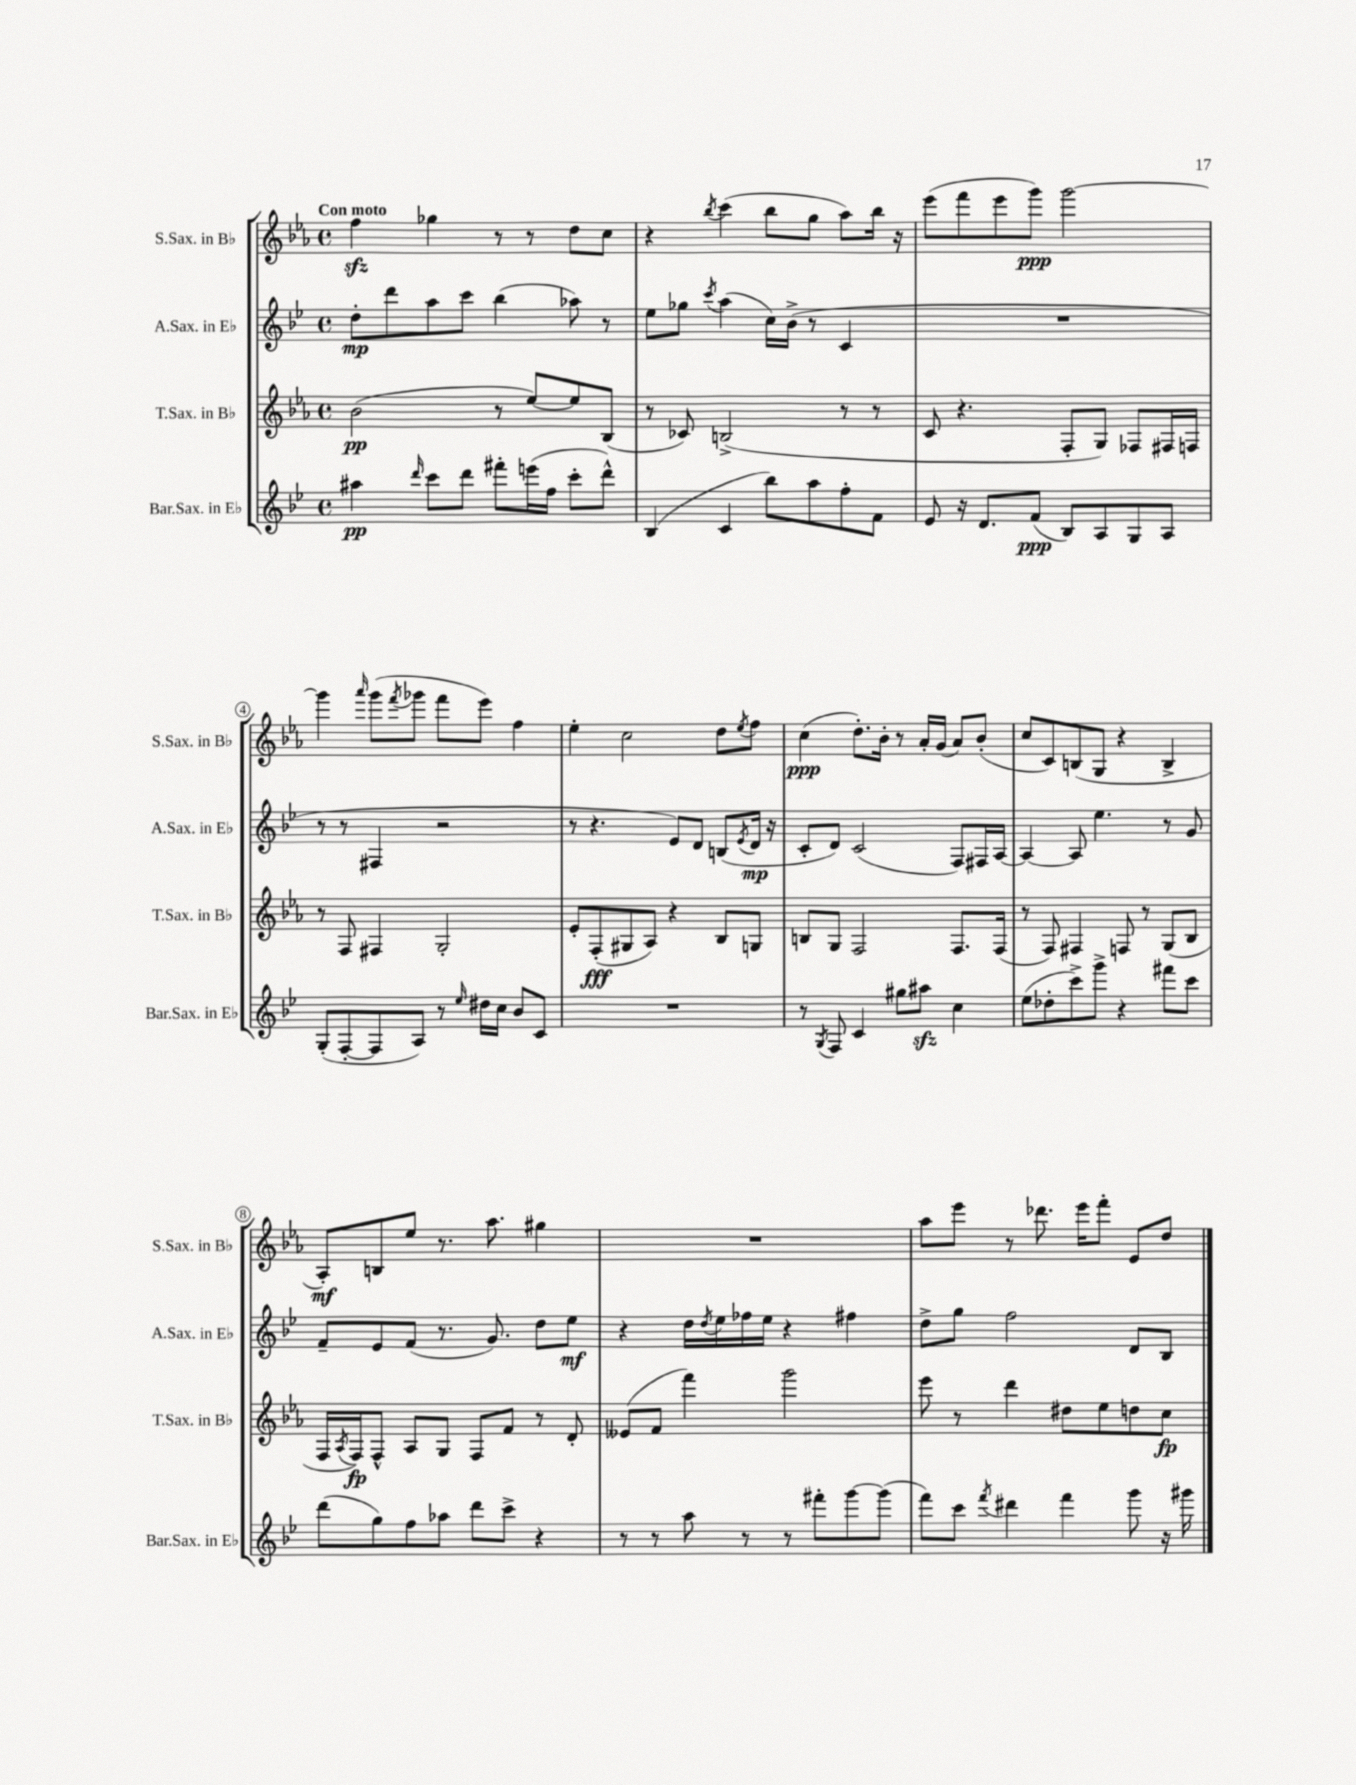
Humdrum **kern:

**kern	**kern	**kern	**kern
*staff4	*staff3	*staff2	*staff1
*clefG2	*clefG2	*clefG2	*clefG2
*k[b-e-]	*k[b-e-a-]	*k[b-e-]	*k[b-e-a-]
*M4/4	*M4/4	*M4/4	*M4/4
*met(c)	*met(c)	*met(c)	*met(c)
4aa#	(2b-	8dd'	4ff
.	.	8ddd	.
16qqddd	.	.	.
8ccc	.	8aa	4gg-
8ddd	.	8ccc	.
8fff#'	8r	(4bb-	8r
(16eee	[8ee-)	.	8r
16ff	.	.	.
8ccc'	8ee-]	8aa-)	8dd
8ddd^^)	(8B-	8r	8cc
=	=	=	=
(4B-	8r	8ee-	4r
.	8c-)	8gg-	.
.	.	8qccc	8qbb-
4c	(2B^	(4aa	(4ccc
8bb-)	.	16cc)	8bb-
.	.	(16b-^	.
8aa	.	8r	8gg
8ff'	8r	4c	8aa-)
8f	8r	.	16bb-
.	.	.	16r
=	=	=	=
8e-	8c	1r	(8eee-
16r	4.r	.	8fff
8.d	.	.	.
.	.	.	8eee-
(8f	.	.	8ggg)
8B-)	8F'	.	[2ggg
8A	8G)	.	.
8G	8F-	.	.
8A	16F#	.	.
.	16F	.	.
=	=	=	=
(8G'	8r	8r	4ggg]
[8F'	8F	8r	.
.	.	.	16qqaaa-
8F]	4F#	4F#	(8ggg
.	.	.	8qfff
8A)	.	.	8ggg-
8r	2G'	2r	8fff
16qqee-	.	.	.
16dd#	.	.	8eee-)
16cc	.	.	.
8b-	.	.	4ff
8c	.	.	.
=	=	=	=
1r	8e-'	8r	4ee-'
.	(8F'	4.r	.
.	8G#	.	2cc
.	8A-)	.	.
.	4r	8e-)	.
.	.	8d	.
.	8B-	(8B	8dd
.	.	8qe-	8qee-
.	8G	16d	8ff
.	.	16r	.
=	=	=	=
8r	8B	8c'	(4cc
8qG	.	.	.
8F	8G	8d)	.
4c	2F	(2c	8.dd')
.	.	.	16b-'
8gg#	.	.	8r
8aa#	.	.	16a-'
.	.	.	(16g
4cc	8.F	8F)	8a-)
.	.	16F#	(8b-'
.	(16F	[16A	.
=	=	=	=
(8ee-	8r	4A_	8cc
8dd-'	8F)	.	8c)
8ccc^)	4F#	8A]	(8B
8ggg^	.	4.ee-	8G
4r	8F	.	4r
.	8r	.	.
8fff#	(8G	8r	4B^
8ccc	8B-	8g	.
=	=	=	=
(8ddd	16F	8f~	8A-')
.	8qA-	.	.
.	16F)	.	.
8gg)	8F^^	8e-	8B
8ff	8A-	(8f	8ee-
8aa-	8G	8.r	8.r
8ddd	8F	.	.
.	.	8.g)	8.aa-
8ccc^	8f	.	.
4r	8r	8dd	4gg#
.	8d'	8ee-	.
=	=	=	=
8r	(8e--	4r	1r
8r	8f	.	.
8aa	4fff)	16dd	.
.	.	8qdd	.
.	.	16ee-	.
8r	.	16ff-	.
.	.	16ee-	.
8r	2ggg	4r	.
8fff#'	.	.	.
[8ggg	.	4ff#	.
(8ggg]	.	.	.
=	=	=	=
8fff)	8eee-	8dd^	8aa-
8ccc	8r	8gg	8eee-
8qfff	.	.	.
4ddd#	4ddd	2ff	8r
.	.	.	8.ddd-
4fff	8dd#	.	.
.	.	.	16eee-
.	8ee-	.	8fff'
8ggg	8dd	8d	8e-
16r	8cc	8B-	8dd
16ggg#	.	.	.
==	==	==	==
*-	*-	*-	*-
